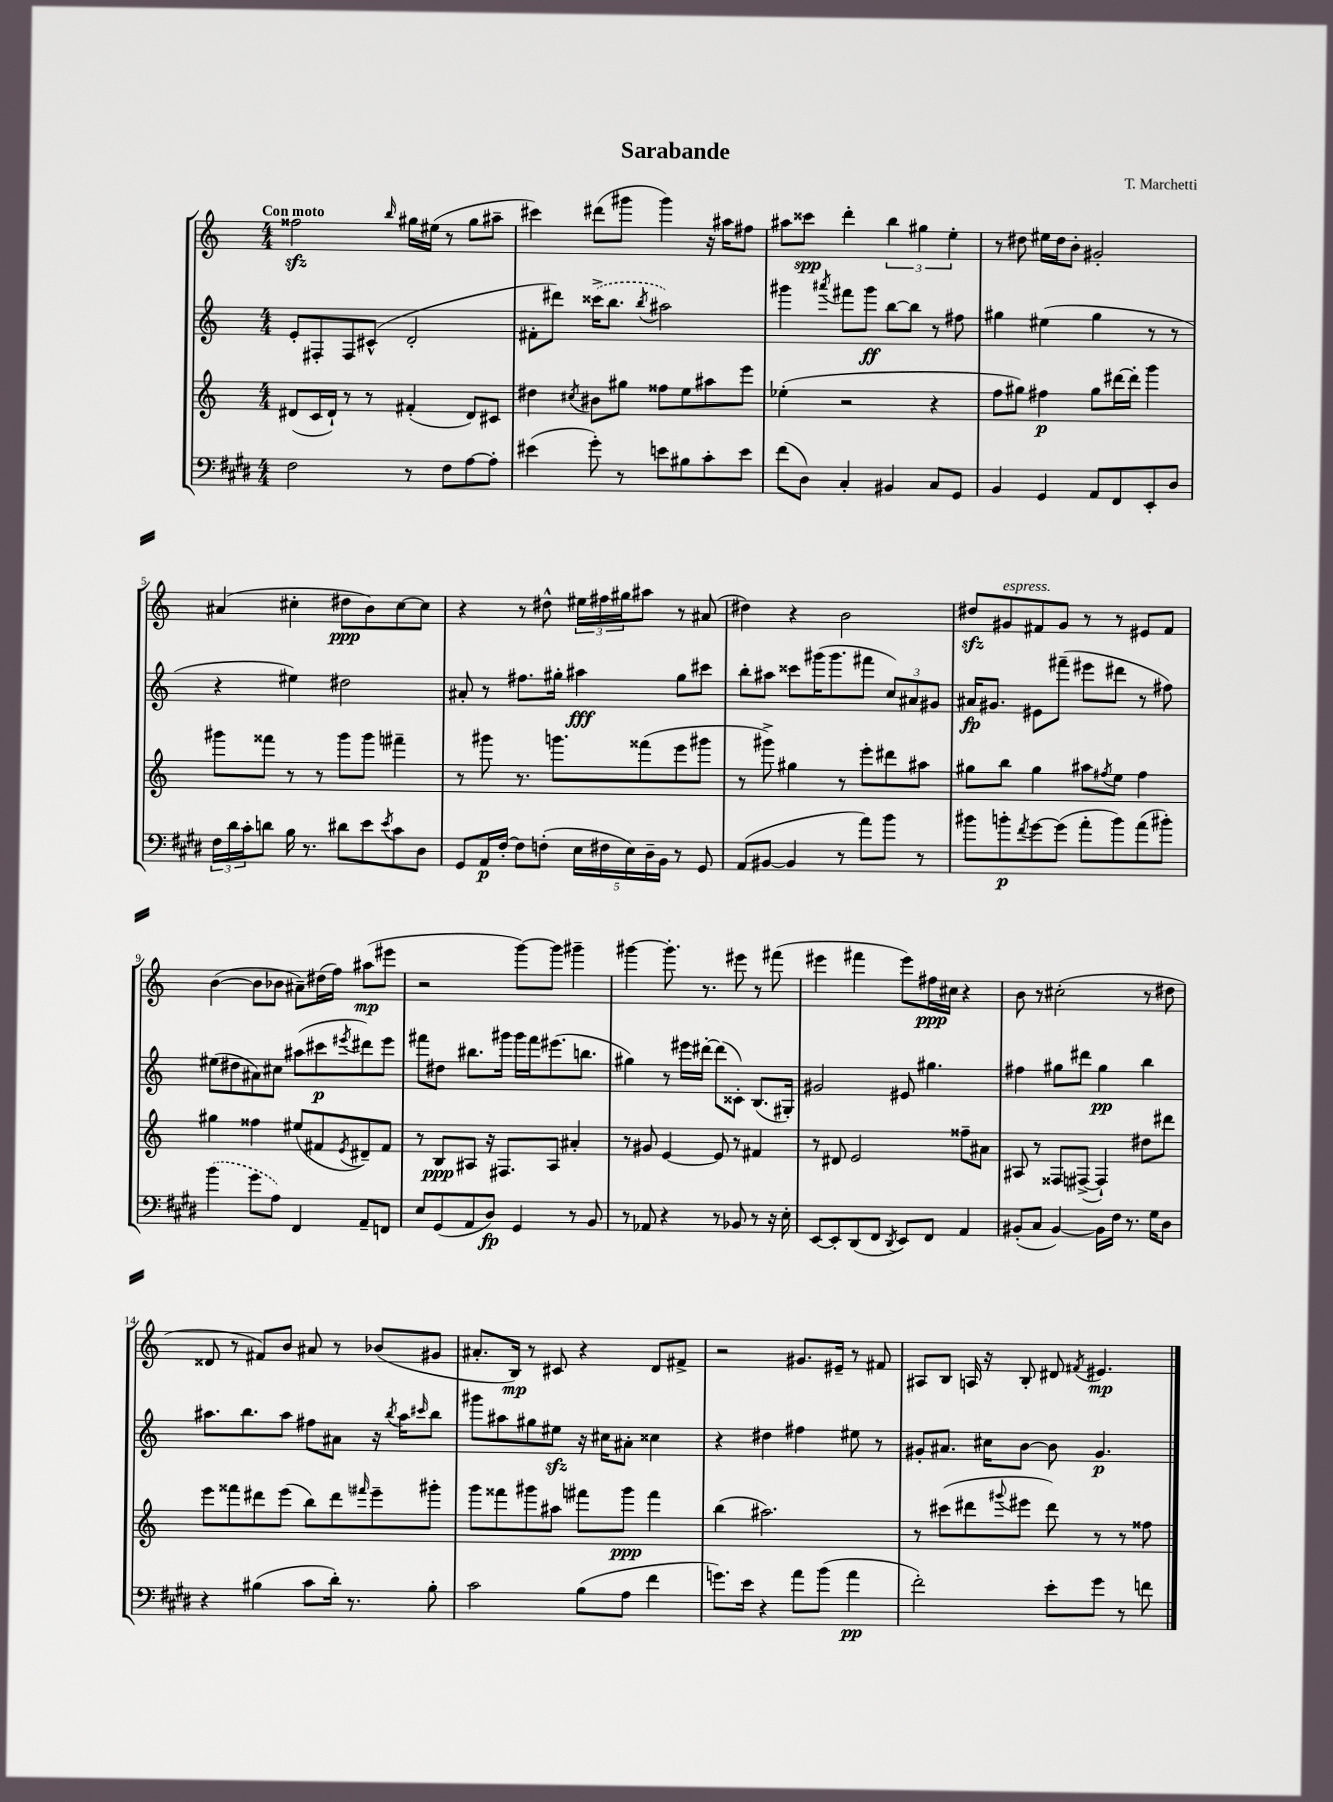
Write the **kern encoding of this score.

**kern	**kern	**kern	**kern
*staff4	*staff3	*staff2	*staff1
*clefF4	*clefG2	*clefG2	*clefG2
*k[f#c#g#d#]	*k[]	*k[]	*k[]
*M4/4	*M4/4	*M4/4	*M4/4
2F#	(8d#	8e'	2ff##
.	16c	8F#'	.
.	16d#`)	.	.
.	8r	8F#	.
.	8r	(8c#^^	.
.	.	.	16qqbb
8r	(4f#'	2d'	16gg#
.	.	.	(16ee#
8F#	.	.	8r
[8A	8d#)	.	8gg#
8A']	8c#	.	8aa#~
=	=	=	=
(4e#	4dd#	8f#'	4ccc#)
.	.	8ddd#)	.
.	8qcc#	.	.
8g#')	8b#	(16ccc##^	(8ddd#
.	.	8.bb	.
8r	8gg#	.	8ggg#
.	.	8qbb	.
8e	8ff##	2aa#)	4ggg#)
8B#	8ee	.	.
8c#'	8aa#	.	16r
.	.	.	16aa#
8e	8eee	.	8ff#
=	=	=	=
(8f#	(4ee-'	4ggg#	8aa#
8D#)	.	.	8ccc##
.	.	8qaaa#	.
4C#'	2r	8fff#	4ddd'
.	.	8ggg#	.
4BB#	.	[8bb	6bb
.	.	8bb]	.
.	.	.	6gg#
8C#	4r	8r	.
.	.	.	6ee'
8GG#	.	8ff#	.
=	=	=	=
4BB	8ff	4gg#	8r
.	8gg#)	.	8dd#
4GG#	4ff#	(4ee#	16ee#
.	.	.	16dd#
.	.	.	8b'
8AA	8gg#	4gg#	2g#'
8FF#	[16ddd#	.	.
.	16ddd#']	.	.
8EE'	4ggg	8r	.
8D#	.	8r	.
=	=	=	=
24F#	8ggg#	4r	(4a#
24d#	.	.	.
24c#'	.	.	.
8d	8fff##	.	.
16B	8r	4ee#)	4cc#'
8.r	.	.	.
.	8r	.	.
8d#	8ggg#	2dd#	8dd#
8e	8ggg#	.	8b)
8qe	.	.	.
8c#	4fff#~	.	[8cc#
8D#	.	.	8cc#]
=	=	=	=
8GG#	8r	8a#'	4r
16AA	8ggg#	8r	.
[16F#'	.	.	.
8F#]	8.r	8.ff#	8r
(8F'	.	.	8dd#^^
.	8.ggg	16gg#'	.
20E	.	4aa#	24ee#
.	.	.	24ff#
20F#	.	.	.
.	.	.	24gg#
20E)	.	.	.
.	(8fff##	.	8aa#
20D#~	.	.	.
20BB	.	.	.
8r	8eee	8gg#	8r
8GG#	8ggg#	8ccc#	(8a#
=	=	=	=
(8AA	8r	8bb'	4dd#)
[8BB#	8ggg#^)	8aa#	.
4BB#]	4gg#	8ccc##	4r
.	.	(16ggg#	.
.	.	8.ggg#	.
8r	8r	.	2b
8a)	8eee'	8fff#	.
8b	8ddd#	12cc)	.
.	.	12a#	.
8r	8aa#	.	.
.	.	12g#	.
=	=	=	=
8b#	8gg#	16a#	8dd#
.	.	8.g#	.
8b'	8bb	.	8g#
8qf#	.	.	.
[8g#	4gg#	8e#	8f#
(8g#]	.	(8fff#~	8g#
8a'	8aa#	8eee#	8r
.	8qff#	.	.
8b)	8ee	8ddd#	8r
(8a	4ff#	8r	8e#
8b#')	.	8ff#)	8f#
=	=	=	=
(4b	4gg#	(8ee#	([4b
.	.	8dd#	.
8g#	4ff##	8a#)	8b]
8A)	.	8cc#	8b-
4FF#	(8ee#	(8aa#	8a#~)
.	8f#	8ccc#	(16dd#
.	.	.	16ff)
.	8qe	8qeee#	.
8AA~	8d#~)	8ddd#)	(8aa#
8FF	8f#	8eee#	8eee#
=	=	=	=
8E	8r	8fff#	2r
(8GG#	8B	8dd#	.
8AA	8A#	8.bb#	.
8D#)	16r	.	.
.	8.F#	16ggg#	.
4GG#	.	16ggg#	[8ggg)
.	.	16fff#	.
.	8A#	(8.eee#	8ggg]
8r	4a#'	.	4ggg#~
.	.	8.bb	.
8BB	.	.	.
=	=	=	=
8r	8r	4gg#)	[4ggg#
8AA-	8g#	.	.
4r	[4e	8r	8.ggg#']
.	.	16eee#	.
.	.	[16ddd#'	8.r
8r	8e]	(8ddd#]	.
8BB-	8r	8c##')	8eee#
8r	4f#	(8.B	8r
16r	.	.	(8fff#
16E'	.	16G#')	.
=	=	=	=
[8EE	8r	2g#	4eee#
8EE']	8d#	.	.
(8DD#	2e	.	4fff#
8FF#	.	.	.
8qDD#	.	.	.
8EE)	.	8e#	8eee#)
8FF#	.	4.gg#	16ff#
.	.	.	16cc#
4AA	8ff##~	.	4r
.	8a#	.	.
=	=	=	=
(8BB#'	8A#	4ff#	8b
8C#	8r	.	8r
[4BB#)	8F##	8gg#	(2cc#'
.	([8F#^	8ddd#	.
16BB#]	4F#`])	4gg#	.
16F#	.	.	.
8.r	.	.	.
.	8dd#	4bb	8r
16G#	.	.	.
8D#	8ddd#	.	8dd#
=	=	=	=
4r	8eee	8.aa#	8d##
.	8fff##	.	8r
.	.	8.bb	.
(4B#	8ddd#	.	8f#)
.	(8eee	8aa#	8b
8c#	8bb)	8ff#	8a#
16d#')	8ddd#	8a#	8r
8.r	.	.	.
.	16qqfff#	.	.
.	8eee~	16r	(8b-
.	.	8qbb	.
.	.	16aa#	.
.	.	16qqccc#	.
8B#'	8ggg#'	8bb	8g#
=	=	=	=
2c#	8ggg	8ggg#	8.a#'
.	8fff##	8aa#	.
.	.	.	16B)
.	8ggg#	8gg#	8r
.	8aa#	8ee#	8c#
(8B	8fff#	16r	4r
.	.	16cc#	.
8A	8ggg#	8a#'	.
4f#	4fff#	4cc##	8d
.	.	.	8f#^
=	=	=	=
8.g)	(4bb	4r	2r
16e	.	.	.
4r	2.aa#)	4dd#	.
8a	.	4ff#	8.g#
(8b	.	.	.
.	.	.	16e#~
4a	.	8ee#	8r
.	.	8r	8f#
=	=	=	=
2f#')	8r	8g#'	8A#
.	(8ccc#	8.a#	8B
.	8ddd#	.	16A
.	.	16cc#	16r
.	8qqggg#	.	.
.	8eee#	[8b	8B'
8e'	8ddd#)	8b]	8d#
.	.	.	8qf#
8g#	8r	4.g#	4.e#
8r	8r	.	.
8f	8ff##	.	.
==	==	==	==
*-	*-	*-	*-
